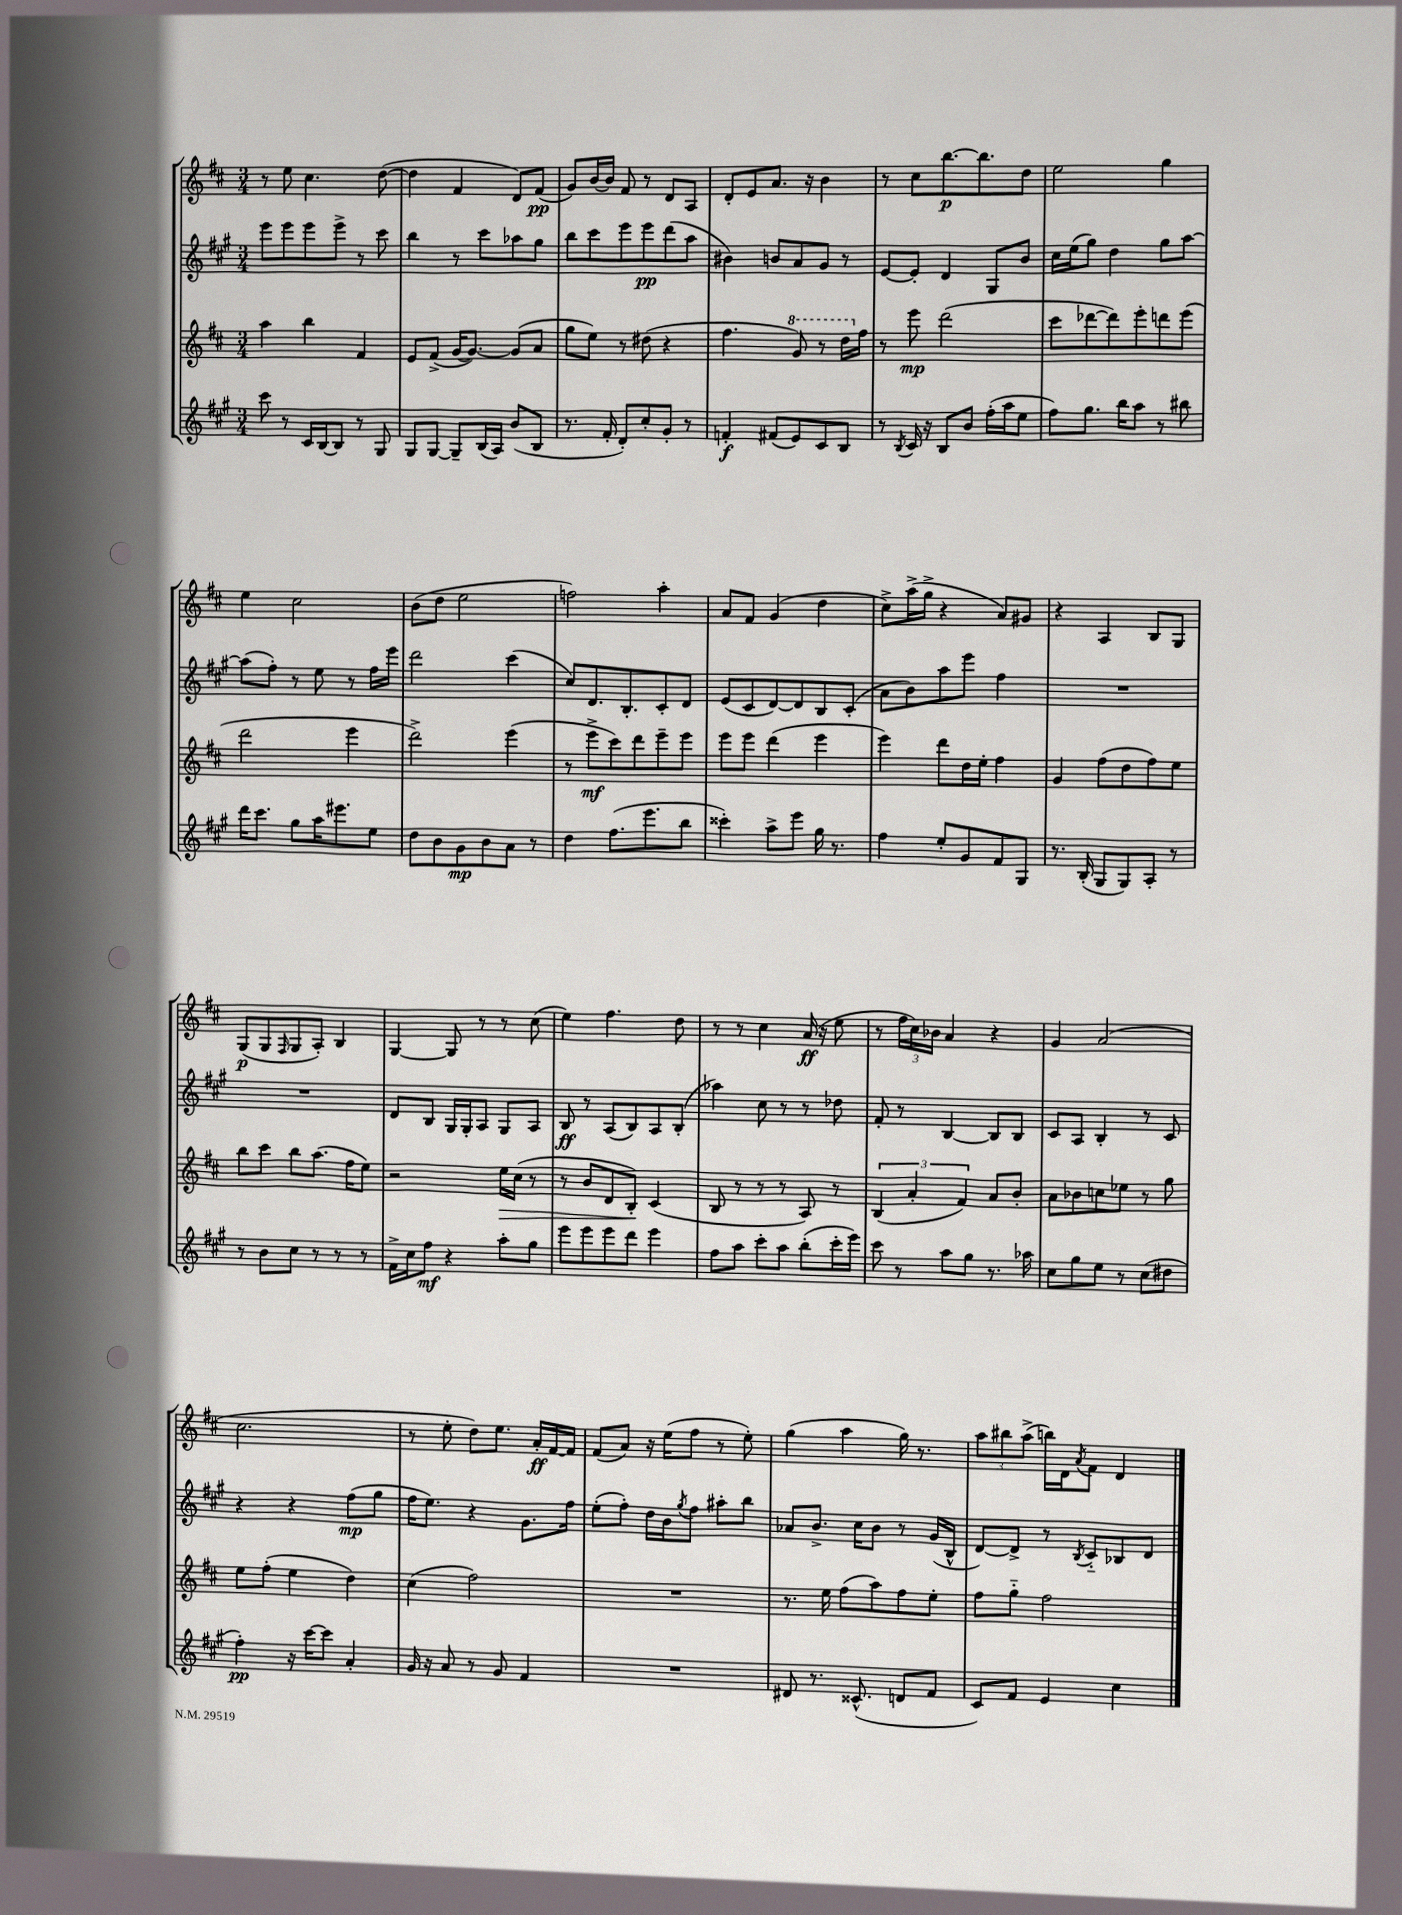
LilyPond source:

<<
\new StaffGroup <<
\new Staff = "s0" {
    \clef treble \key d \major \numericTimeSignature \time 3/4
    r8 e''8 cis''4. d''8~( |
    d''4 fis'4 d'8) fis'8\pp( |
    g'8) b'16~ b'16 fis'8 r8 d'8 a8 |
    d'8-. e'8 a'8. r16 b'4 |
    r8 cis''8 b''8.~\p b''8. d''8 |
    e''2 g''4 |
    e''4 cis''2 |
    b'8( d''8 e''2 |
    f''2) a''4-. |
    a'8 fis'8 g'4( d''4 |
    cis''8->) a''16->( g''16-> r4 a'8) gis'8 |
    r4 a4 b8 g8 |
    g8\p( g8 \grace { fis16 } g8 a8-.) b4 |
    g4~ g8 r8 r8 cis''8( |
    e''4) fis''4. d''8 |
    r8 r8 cis''4 a'16\ff( r16 e''8 |
    r8 \tuplet 3/2 { fis''16 cis''16) bes'16 } a'4 r4 |
    g'4 a'2( |
    cis''2. |
    r8 e''8-. d''8) e''8. a'16-.\ff fis'16~ fis'16 |
    fis'8( a'8) r16 e''16( fis''8 r8 e''8-.) |
    g''4( a''4 g''16) r8. |
    \tuplet 3/2 { a''8 bis''8 a''8->( } b''16) d'16 \acciaccatura { a'8 } fis'8 d'4 \bar "|." |
}
\new Staff = "s1" {
    \clef treble \key a \major \numericTimeSignature \time 3/4
    e'''8 e'''8 e'''8 e'''8-> r8 cis'''8 |
    b''4 r8 cis'''8 aes''8 gis''8 |
    b''8 cis'''8 e'''8 e'''8\pp d'''8( a''8 |
    bis'4) b'8 a'8 gis'8 r8 |
    e'8~ e'8-. d'4 gis8 b'8 |
    cis''16 e''16( gis''8) d''4 gis''8 a''8~ |
    a''8( fis''8-.) r8 e''8 r8 fis''16 e'''16 |
    d'''2 cis'''4( |
    cis''8) d'8. b8.-. cis'8-. d'8 |
    e'8( cis'8 d'8~) d'8 b8 cis'8-.( |
    a'8 b'8) a''8 e'''8 fis''4 |
    R2. |
    R2. |
    d'8 b8 gis16 gis16-. a8 gis8 a8 |
    b8\ff r8 a8( b8) a8 b8-.( |
    aes''4) cis''8 r8 r8 des''8 |
    fis'8-. r8 b4~ b8 b8 |
    cis'8 a8 b4-. r8 cis'8 |
    r4 r4 fis''8\mp( gis''8 |
    fis''16 e''8.) r4 gis'8. fis''16 |
    e''8-.( fis''8-.) d''16 b'16 \acciaccatura { gis''8 } fis''8 ais''8-. b''8 |
    aes'8 b'8.-> cis''16 b'8 r8 gis'16( b16-^ |
    d'8~) d'8-> r8 \acciaccatura { b8 } cis'8-_ bes8 d'8 \bar "|." |
}
\new Staff = "s2" {
    \clef treble \key d \major \numericTimeSignature \time 3/4
    a''4 b''4 fis'4 |
    e'8 fis'8->( g'16~ g'8.~) g'8( a'8 |
    g''8 e''8) r8 dis''8( r4 |
    fis''4. \ottava #1 g''8) r8 d'''16 \ottava #0 fis''16 |
    r8 e'''8\mp d'''2( |
    cis'''8 des'''8~ des'''8) e'''8-. d'''8 e'''8( |
    d'''2 e'''4 |
    d'''2->) e'''4( |
    r8 e'''8->\mf cis'''8) d'''8 e'''8-- e'''8 |
    e'''8 e'''8 d'''4( e'''4 |
    e'''4) d'''8 d''16 e''16-. fis''4 |
    g'4 fis''8( d''8 fis''8) e''8 |
    b''8 cis'''8 b''8 a''8.( fis''16 e''8) |
    r2 e''16\> cis''16( r8 |
    r8 b'8 d'8 b8-.\!) cis'4( |
    b8 r8 r8 r8 a8) r8 |
    \tuplet 3/2 { b4( a'4-. fis'4) } a'8 b'8-. |
    a'8 bes'8 c''8 ees''8 r8 g''8 |
    e''8 fis''8-.( e''4 d''4) |
    cis''4( fis''2) |
    R2. |
    r8. e''16 fis''8( a''8) fis''8 e''8-. |
    fis''8 g''8-_ fis''2 \bar "|." |
}
\new Staff = "s3" {
    \clef treble \key a \major \numericTimeSignature \time 3/4
    cis'''8 r8 cis'16 b16~ b8 r8 gis8 |
    gis8 gis8~ gis8-- b16( a16) b'8( b8 |
    r8. fis'16-. d'8-.) cis''8-. gis'8-. r8 |
    f'4-.\f fis'8( e'8) cis'8 b8 |
    r8 \acciaccatura { b8 } cis'16 r16 b8 b'8 fis''16-.( a''16 e''8 |
    fis''8) gis''8. b''16 a''8 r8 bis''8 |
    d'''16 cis'''8. gis''8 a''16 eis'''8. e''8 |
    d''8 b'8 gis'8\mp b'8 a'8 r8 |
    d''4 fis''8.( e'''8. b''8 |
    cisis'''4-.) a''8-> e'''8 gis''16 r8. |
    fis''4 e''8-. gis'8 fis'8 gis8 |
    r8. b16-.( gis8 gis8) a8-. r8 |
    r8 b'8 cis''8 r8 r8 r8 |
    fis'16-> cis''16 fis''8\mf r4 a''8-. gis''8 |
    e'''8 e'''8 e'''8 d'''8 e'''4 |
    fis''8 a''8 cis'''8-. a''8 b''8-.( cis'''16-. e'''16) |
    cis'''8 r8 a''8 gis''8 r8. aes''16 |
    cis''8 gis''8 e''8 r8 cis''8( dis''8 |
    fis''4-.\pp) r16 cis'''16~ cis'''8 a'4-. |
    gis'16 r16 a'8 r8 gis'8 fis'4 |
    R2. |
    dis'8 r8. cisis'8.-^( d'8 fis'8 |
    cis'8) fis'8 e'4 cis''4 \bar "|." |
}
>>
>>
\layout { \context { \Score \remove "Bar_number_engraver" } }
